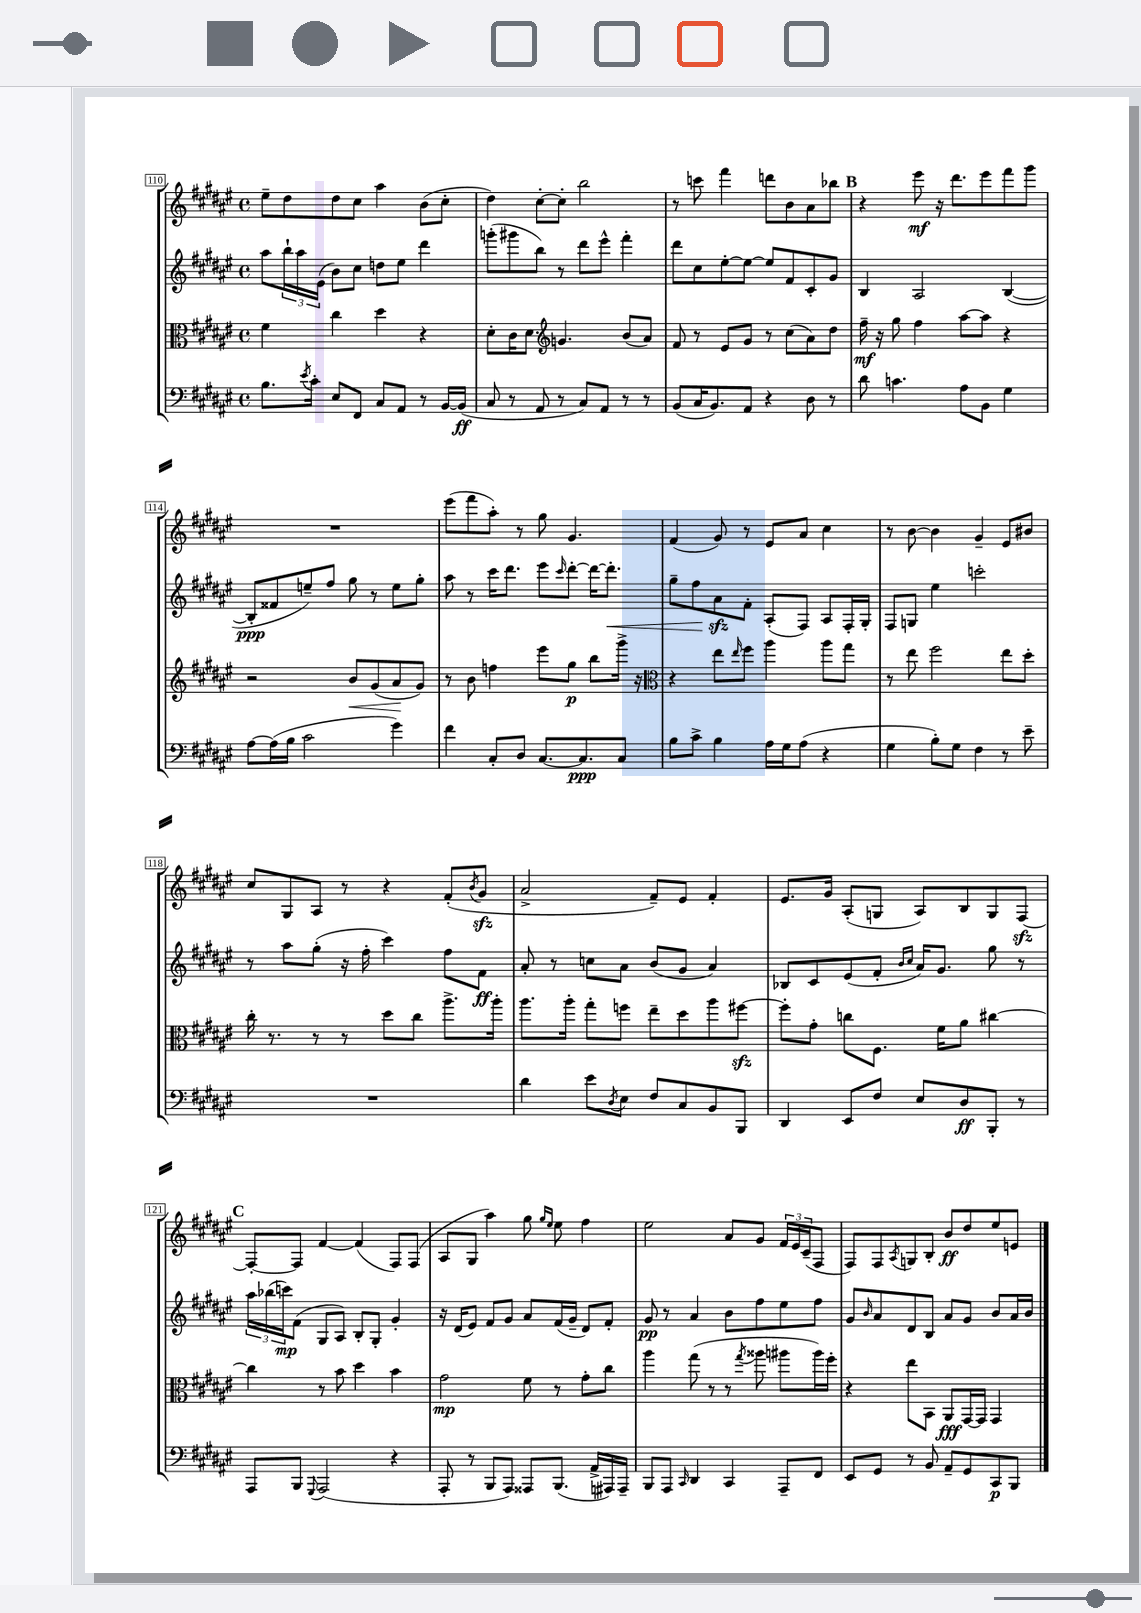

**kern	**kern	**kern	**kern
*staff4	*staff3	*staff2	*staff1
*clefF4	*clefC3	*clefG2	*clefG2
*k[f#c#g#d#a#e#]	*k[f#c#g#d#a#e#]	*k[f#c#g#d#a#e#]	*k[f#c#g#d#a#e#]
*M4/4	*M4/4	*M4/4	*M4/4
*met(c)	*met(c)	*met(c)	*met(c)
8.B\L	4f#\	8aa#\L	8ee#~\L
.	.	24bb`\L	8dd#\
.	.	24aa#\	.
8qe#/	.	.	.
16c#'\Jk	.	.	.
.	.	(24e#\JJ	.
8E#/L	4cc#\	8b\L)	8dd#\
8FF#/J	.	8cc#\J	8cc#\J
8C#/L	4dd#\	8dd\L	4aa#\
8AA#/J	.	8ee#\J	.
8r	4r	4ddd#\	(8b\L
[16BB/LL	.	.	8cc#'\J
(16BB/]JJ	.	.	.
=	=	=	=
8C#/	8d#'\L	(8ggg'\L	4dd#\)
8r	16c#\K	8ggg#\	.
.	8.d#\J	.	.
8AA#/	.	8bb\J)	[8cc#'\L
*	*clefG2	*	*
8r	4.g/	8r	8cc#'\]J
8C#/L)	.	8ddd#\L	2bb\
8AA#/J	.	8eee#^^\J	.
8r	(8b/L	4fff#'\	.
8r	8a#/J)	.	.
=	=	=	=
(8BB/L	8f#/	8ddd#\L	8r
16C#/K	8r	8cc#\	8ccc\
8.BB/)	.	.	.
.	8e#/L	[8ee#'\	4fff#\
8AA#/J	8g#/J	8ee#\_J	.
4r	8r	8ee#/]L	8ddd\L
.	(8cc#\L	8f#/	8b\
8D#\	8a#\)	8c#'/	8a#\
8r	8dd#\J	8g#/J	8bb-\J
=	=	=	=
8d#\	16ff#~\	4B/	4r
.	16r	.	.
4.c\	8gg#\	.	.
.	4ff#\	2A#/	8eee#\
.	.	.	16r
.	.	.	8.ddd#\L
8A#\L	[8aa#\L	.	.
8BB\J	8aa#\]J	.	8eee#\
4G#\	4r	([4B/	8fff#\
.	.	.	8ggg#\J
=	=	=	=
[8A#\L	2r	8B'/]L	1r
(16A#\]L	.	8f##/	.
16B\JJ	.	.	.
2c#\	.	8ee~/)	.
.	.	8ff#/J	.
.	8b/L	8gg#\	.
.	(8g#/	8r	.
4g#\)	8a#/	8ee\L	.
.	8g#/J)	8gg#'\J	.
=	=	=	=
4f#\	8r	8aa#\	(8eee#\L
.	8b\	8r	8fff#\
8C#'/L	4ff\	16ccc#\LK	8aa#'\J)
.	.	8.ddd#\J	.
8D#/J	.	.	8r
[8.C#/L	8eee#\L	8eee#\L	8gg#\
.	.	16qqccc#/	.
.	8gg#\J	[8ddd#'\J	4.g#/
8.C#/]	.	.	.
.	8bb\L	16ddd#\_LK	.
.	.	8.ddd#'\]J	.
8C#/J	16ggg#^\Jk	.	.
.	16r	.	.
=	=	=	=
*	*clefC3	*	*
8B\L	4r	8gg#~\L	(4f#/
8c#^\J	.	8ff#\	.
4B\	8ee#\L	8a#\	8g#/)
.	16qqee#/	.	.
.	8ff#\J	8f#'\J	8r
16A#\LL	4aa#\	(8A#'/L	8e#/L
16G#\J	.	.	.
(8A#\J	.	8F#/J)	8a#/J
4r	8aa#\L	8A#/L	4cc#\
.	8gg#\J	16F#'/L	.
.	.	16G#'/JJ	.
=	=	=	=
4G#\	8r	8F#/L	8r
.	8ee#\	8G/J	[8b\
8B'\L)	2ff#\	4ee#\	4b\]
8G#\J	.	.	.
4F#\	.	2ccc'\	4g#~/
8r	8ee#\L	.	8e#/L
8e#~\	8dd#'\J	.	8b#/J
=	=	=	=
1r	16cc#'\	8r	8cc#/L
.	8.r	.	.
.	.	8aa#\L	8G#/
.	8r	(8gg#'\J	8A#/J
.	8r	16r	8r
.	.	16ff#'\	.
.	8dd#\L	4ccc#\)	4r
.	8cc#\J	.	.
.	8.aa#^\L	8ff#\L	(8f#'/L
.	.	.	8qb/
.	.	8f#\J	8g#/J
.	16aa#'\Jk	.	.
=	=	=	=
4d#\	8.aa#\L	8a#'/	2a#^/
.	.	8r	.
.	16aa#'\Jk	.	.
8e#\L	8gg#'\L	8cc\L	.
8qD#/	.	.	.
8E#\J	8ff\J	8a#\J	.
8F#/L	8ee#~\L	(8b/L	8f#~/L)
8C#/	8dd#\	8g#/J	8e#/J
8BB/	8aa#\	4a#/)	4f#'/
8BBB/J	[8ff#\J	.	.
=	=	=	=
4DD#/	8ff#'\]L	8B-/L	8.e#/L
.	8g#'\J	8c#/	.
.	.	.	16g#/Jk
8EE#/L	8cc\L	(8e#/	(8A#'/L
8F#/J	8.F#\J	8f#'/J	8G/J
.	.	16qqb/LL	.
.	.	16qqcc#/JJ	.
8E#/L	.	16a#/LK)	8A#/L)
.	16f#\LK	8.g#/J	.
8D#/	8a#\J	.	8B/
8BBB'/J	[4cc#\	8gg#\	8G/
8r	.	8r	[8F#/J
=	=	=	=
8AAA#/L	4cc#\]	24aa#\LL	8F#'/_L
.	.	(24bb-\	.
.	.	24ccc\J)	.
8BBB/J	.	(8f#\J	8F#/]J
8qqGGG#/	.	.	.
(2AAA#/	8r	8G#/L	[4f#/
.	8b\	8A#/J)	.
.	4dd#\	8B'/L	(4f#/]
.	.	8G#'/J	.
4r	4b\	4g#'/	8F#/L)
.	.	.	(8F#/J
=	=	=	=
8AAA#'/	2g#\	16r	8A#/L
.	.	(16d#/LK	.
8r	.	8e#/J)	8G#/J
8BBB/L	.	8f#/L	4aa#\)
8AAA#/J)	.	8g#/J	.
8AAA##/L	8f#\	8a#/L	8gg#\
.	.	.	16qqgg#/LL
.	.	.	16qqee#/JJ
(8.BBB/J	8r	(16f#/L	8ee#\
.	.	16g#~/JJ	.
.	8g#'\L	8d#/L)	4ff#\
16AA#^/LL	.	.	.
16AAA#/)	8cc#\J	8f#'/J	.
16AAA#~/JJ	.	.	.
=	=	=	=
8BBB/L	4aa#\	8g#/	2ee#\
8AAA#/J	.	8r	.
16qqCC#/	.	.	.
4DD#/	(8gg#\	4a#/	.
.	8r	.	.
4CC#/	8r	8b\L	8a#/L
.	8qgg#/	.	.
.	8aa##\	8ff#\	8g#/J
8AAA#~/L	8aa#\L	8ee#\	24f#/LL
.	.	.	24e#/
.	.	.	(24c#~/J
8FF#/J	16aa#\L)	8ff#\J	8F#/J
.	16ff#'\JJ	.	.
=	=	=	=
8EE#/L	4r	8g#/L	8F#/L)
.	.	16qqb/	.
8GG#/J	.	8a#/	8F#/
.	.	.	8qA#/
8r	8ee#\L	8d#/	8G/
8BB/	8BB\J	8B/J	8B'/J
8AA#~/L	8AA#/L	8a#/L	8b/L
8GG#/	[16GG#/L	8g#/J	8dd#/
.	16GG#/]JJ	.	.
8CC#/	4GG#/	8b/L	8ee#/
8BBB/J	.	16a#/L	8e/J
.	.	16b/JJ	.
==	==	==	==
*-	*-	*-	*-
